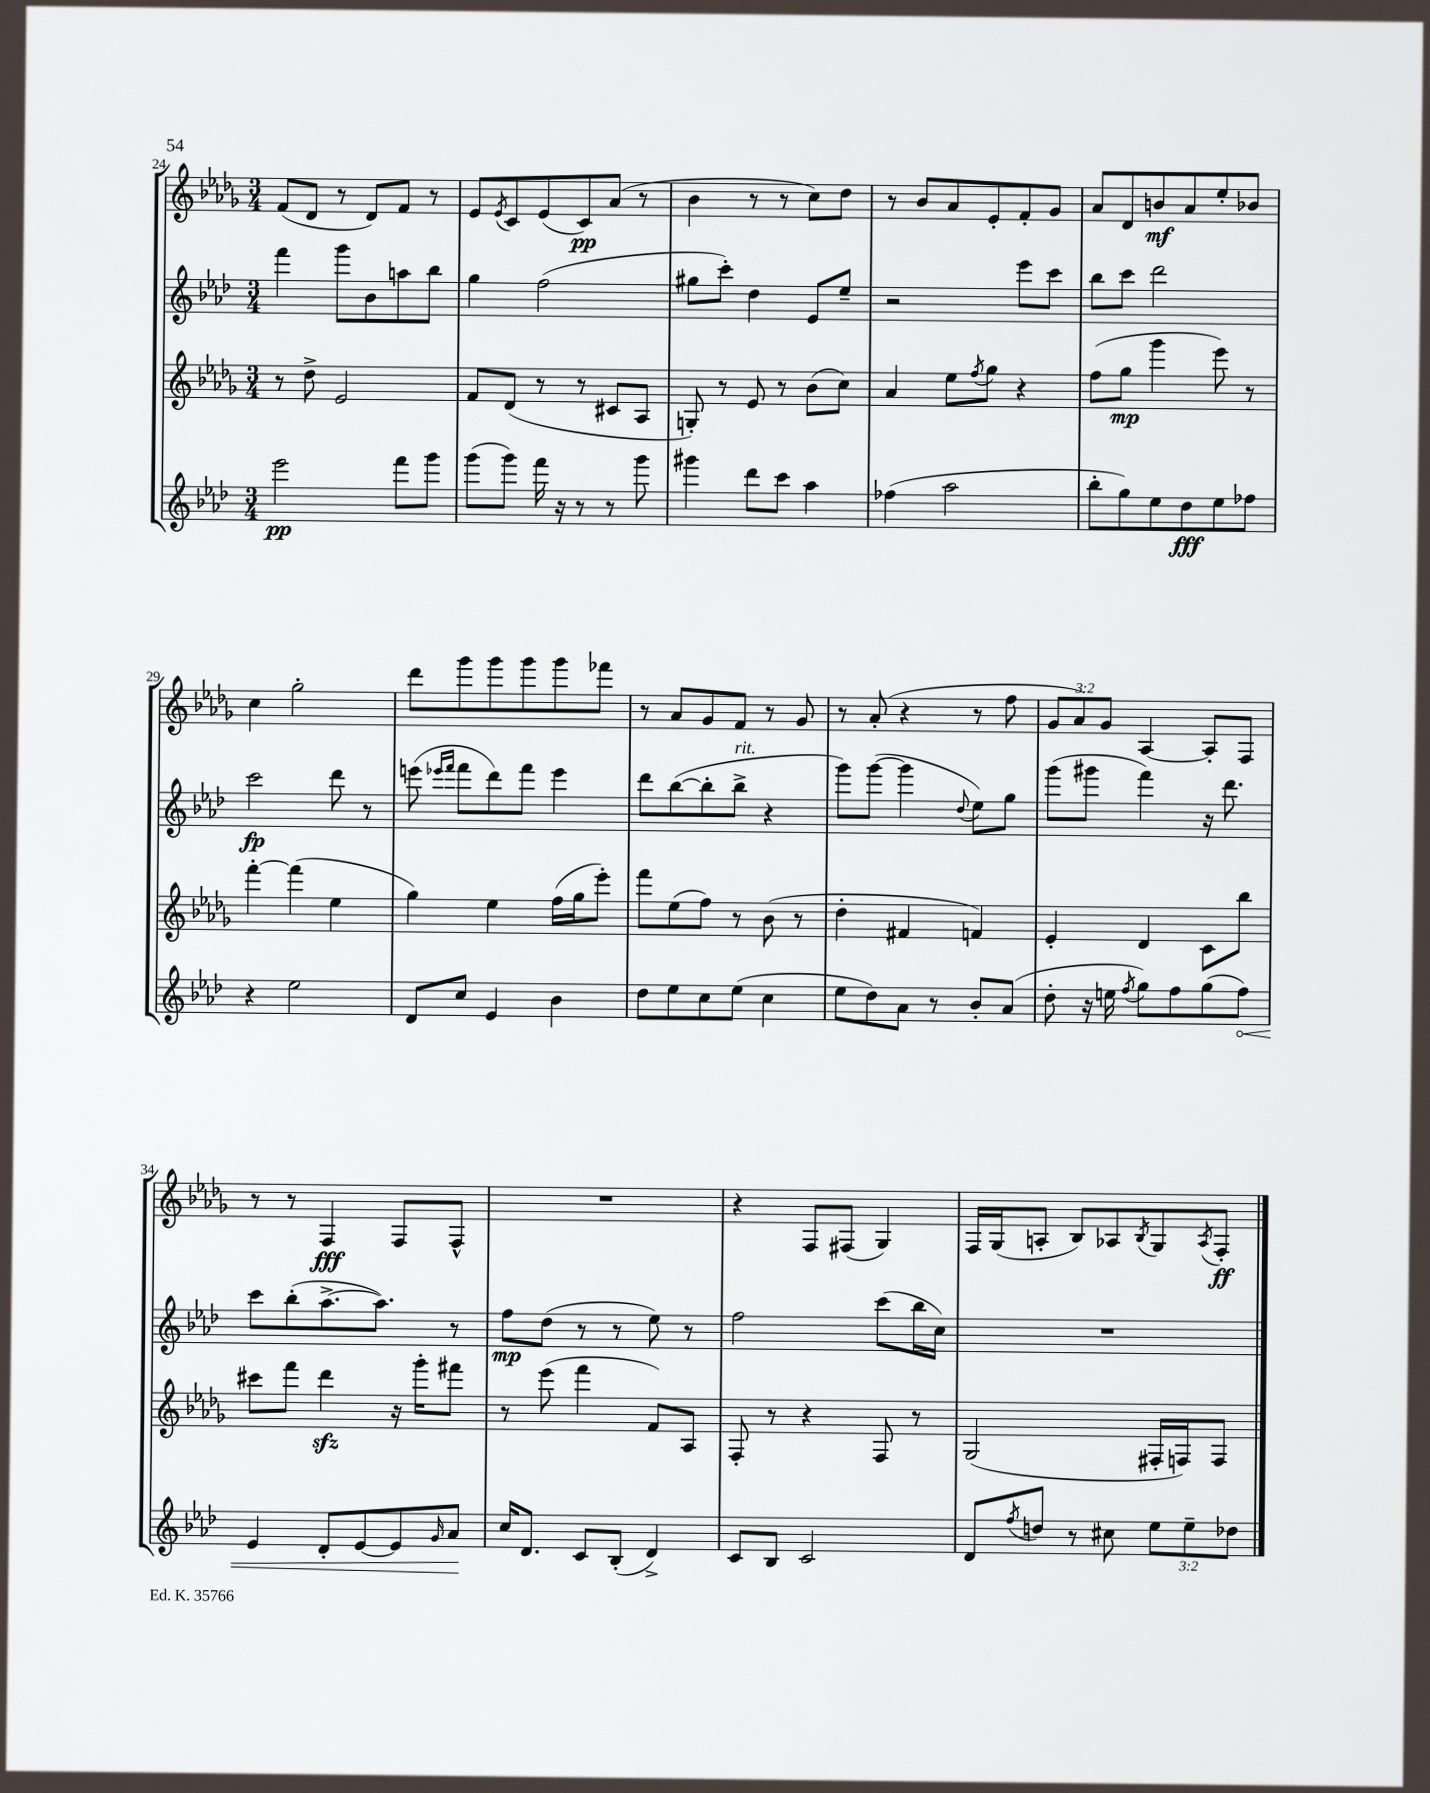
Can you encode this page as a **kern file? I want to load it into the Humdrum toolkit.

**kern	**dynam	**kern	**dynam	**kern	**dynam	**kern	**dynam
*part4	*part4	*part3	*part3	*part2	*part2	*part1	*part1
*staff4	*staff4	*staff3	*staff3	*staff2	*staff2	*staff1	*staff1
*clefG2	*	*clefG2	*	*clefG2	*	*clefG2	*
*k[b-e-a-d-]	*	*k[b-e-a-d-g-]	*	*k[b-e-a-d-]	*	*k[b-e-a-d-g-]	*
*M3/4	*	*M3/4	*	*M3/4	*	*M3/4	*
=24	=24	=24	=24	=24	=24	=24	=24
2eee-\	pp	8r	.	4fff\	.	(8f/L	.
.	.	8dd-^\	.	.	.	8d-/J	.
.	.	2e-/	.	8ggg\L	.	8r	.
.	.	.	.	8b-\	.	8d-/L)	.
8fff\L	.	.	.	8aan\	.	8f/J	.
8ggg\J	.	.	.	8bb-\J	.	8r	.
=25	=25	=25	=25	=25	=25	=25	=25
(8ggg\L	.	8f/L	.	4gg\	.	8e-/L	.
.	.	.	.	.	.	8qe-/	.
8ggg\J)	.	(8d-/J	.	.	.	8c/	.
16fff\	.	8r	.	(2ff\	.	(8e-/	.
16r	.	.	.	.	.	.	.
8r	.	8r	.	.	.	8c/)	pp
8r	.	8c#X/L	.	.	.	(8a-/J	.
8ggg\	.	8A-/J	.	.	.	8r	.
=26	=26	=26	=26	=26	=26	=26	=26
4ggg#X\	.	8Gn'/)	.	8gg#X\L	.	4b-\	.
.	.	8r	.	8ccc'\J)	.	.	.
8ddd-\L	.	8e-/	.	4dd-\	.	8r	.
8ccc\J	.	8r	.	.	.	8r	.
4aa-\	.	(8b-\L	.	8e-/L	.	8cc\L)	.
.	.	8cc\J)	.	8ee-~/J	.	8dd-\J	.
=27	=27	=27	=27	=27	=27	=27	=27
(4ff-X\	.	4a-/	.	2r	.	8r	.
.	.	.	.	.	.	8b-/L	.
2aa-\	.	8ee-\L	.	.	.	8a-/	.
.	.	8qff/	.	.	.	.	.
.	.	8gg-\J	.	.	.	8e-'/	.
.	.	4r	.	8eee-\L	.	8f'/	.
.	.	.	.	8ccc\J	.	8g-/J	.
=28	=28	=28	=28	=28	=28	=28	=28
8bb-'\L	.	(8ff\L	.	8bb-\L	.	8a-/L	.
8gg\)	.	8gg-\J	mp	8ccc\J	.	8d-/	.
8ee-\	.	4ggg-\	.	2ddd-\	.	8bn/	mf
8dd-\	fff	.	.	.	.	8a-/	.
8ee-\	.	8eee-\)	.	.	.	8ee-'/	.
8ff-X\J	.	8r	.	.	.	8b-X/J	.
!!LO:LB:g=z
=29	=29	=29	=29	=29	=29	=29	=29
4r	.	[4fff'\	.	2ccc\	fp	4cc\	.
2ee-\	.	(4fff\]	.	.	.	2gg-'\	.
.	.	4ee-\	.	8ddd-\	.	.	.
.	.	.	.	8r	.	.	.
=30	=30	=30	=30	=30	=30	=30	=30
8d-/L	.	4gg-\)	.	(8eeen\	.	8ddd-\L	.
.	.	.	.	16qqeee-X/LL	.	.	.
.	.	.	.	16qqfff/JJ	.	.	.
8cc/J	.	.	.	8fff\L	.	8ggg-\	.
4e-/	.	4ee-\	.	8ddd-\)	.	8ggg-\	.
.	.	.	.	8fff\J	.	8ggg-\	.
4b-\	.	(16ff\LL	.	4eee-\	.	8ggg-\	.
.	.	16gg-\J	.	.	.	.	.
.	.	8eee-'\J)	.	.	.	8fff-X\J	.
=31	=31	=31	=31	=31	=31	=31	=31
8dd-\L	.	8fff\L	.	8ddd-\L	.	8r	.
8ee-\	.	(8ee-\	.	([8bb-\	.	8a-/L	.
8cc\	.	8ff\J)	.	8bb-'\]	.	8g-/	.
!	!	!	!	!LO:TX:a:i:t=rit.	!	!	!
(8ee-\J	.	8r	.	8bb-^\J	.	8f/J	.
4cc\	.	(8b-\	.	4r	.	8r	.
.	.	8r	.	.	.	8g-/	.
=32	=32	=32	=32	=32	=32	=32	=32
8ee-\L	.	4dd-'\	.	8ggg\L)	.	8r	.
8dd-\)	.	.	.	([8ggg\J	.	(8a-'/	.
8a-\J	.	4f#X/	.	4ggg\]	.	4r	.
8r	.	.	.	.	.	.	.
.	.	.	.	8qqdd-/	.	.	.
8b-'/L	.	4fn/)	.	8ee-\L)	.	8r	.
(8a-/J	.	.	.	8gg\J	.	8ff\	.
=33	=33	=33	=33	=33	=33	=33	=33
8dd-'\	.	4e-'/	.	(8ggg\L	.	12g-/L	.
.	.	.	.	.	.	12a-/)	.
16r	.	.	.	8ggg#X\J	.	.	.
.	.	.	.	.	.	12g-/J	.
16een\	.	.	.	.	.	.	.
8qff/	.	.	.	.	.	.	.
8gg\L)	.	4d-/	.	4fff\)	.	[4A-/	.
8ff\	.	.	.	.	.	.	.
(8gg\	.	8c\L	.	16r	.	8A-'/L]	.
.	.	.	.	8.ddd-\	.	.	.
!	!LO:HP:b	!	!	!	!	!	!
8ff\J)	<	8bb-\J	.	.	.	8F/J	.
!!LO:LB:g=z
=34	=34	=34	=34	=34	=34	=34	=34
4e-/	.	8ccc#X\L	.	8ccc\L	.	8r	.
.	.	8fff\J	.	(8bb-'\	.	8r	.
8d-'/L	.	4ddd-zz\	.	[8.aa-^\	.	4F/	fff
[8e-/	.	.	.	.	.	.	.
.	.	.	.	8.aa-\J])	.	.	.
8e-/]	.	16r	.	.	.	8F/L	.
.	.	16ggg-'\KL	.	.	.	.	.
16qqg/	.	.	.	.	.	.	.
8a-/J	.	8fff#X\J	.	8r	.	8F^^/J	.
.	[	.	.	.	.	.	.
=35	=35	=35	=35	=35	=35	=35	=35
16cc/KL	.	8r	.	8ff\L	mp	2.r	.
8.d-/J	.	.	.	.	.	.	.
.	.	(8eee-\	.	(8dd-\J	.	.	.
8c/L	.	4fff\	.	8r	.	.	.
(8B-'/J	.	.	.	8r	.	.	.
4d-^/)	.	8f/L)	.	8ee-\)	.	.	.
.	.	8A-/J	.	8r	.	.	.
=36	=36	=36	=36	=36	=36	=36	=36
8c/L	.	8F'/	.	2ff\	.	4r	.
8B-/J	.	8r	.	.	.	.	.
2c/	.	4r	.	.	.	8F/L	.
.	.	.	.	.	.	(8F#X/J	.
.	.	8F/	.	(8ccc\L	.	4G-/)	.
.	.	8r	.	16bb-\L	.	.	.
.	.	.	.	16cc\JJ)	.	.	.
=37	=37	=37	=37	=37	=37	=37	=37
8d-/L	.	(2G-/	.	2.r	.	16F/LL	.
.	.	.	.	.	.	(16G-/J	.
8qff/	.	.	.	.	.	.	.
8ddn/J	.	.	.	.	.	8An'/J	.
8r	.	.	.	.	.	8B-/L)	.
8cc#X\	.	.	.	.	.	8A-X/	.
.	.	.	.	.	.	8qB-/	.
12ee-\L	.	16F#X'/LL	.	.	.	8G-/	.
.	.	16Fn/J)	.	.	.	.	.
12ee-~\	.	.	.	.	.	.	.
.	.	.	.	.	.	8qA-/	.
.	.	8F/J	.	.	.	8F'/J	ff
12dd-X\J	.	.	.	.	.	.	.
==	==	==	==	==	==	==	==
*-	*-	*-	*-	*-	*-	*-	*-
